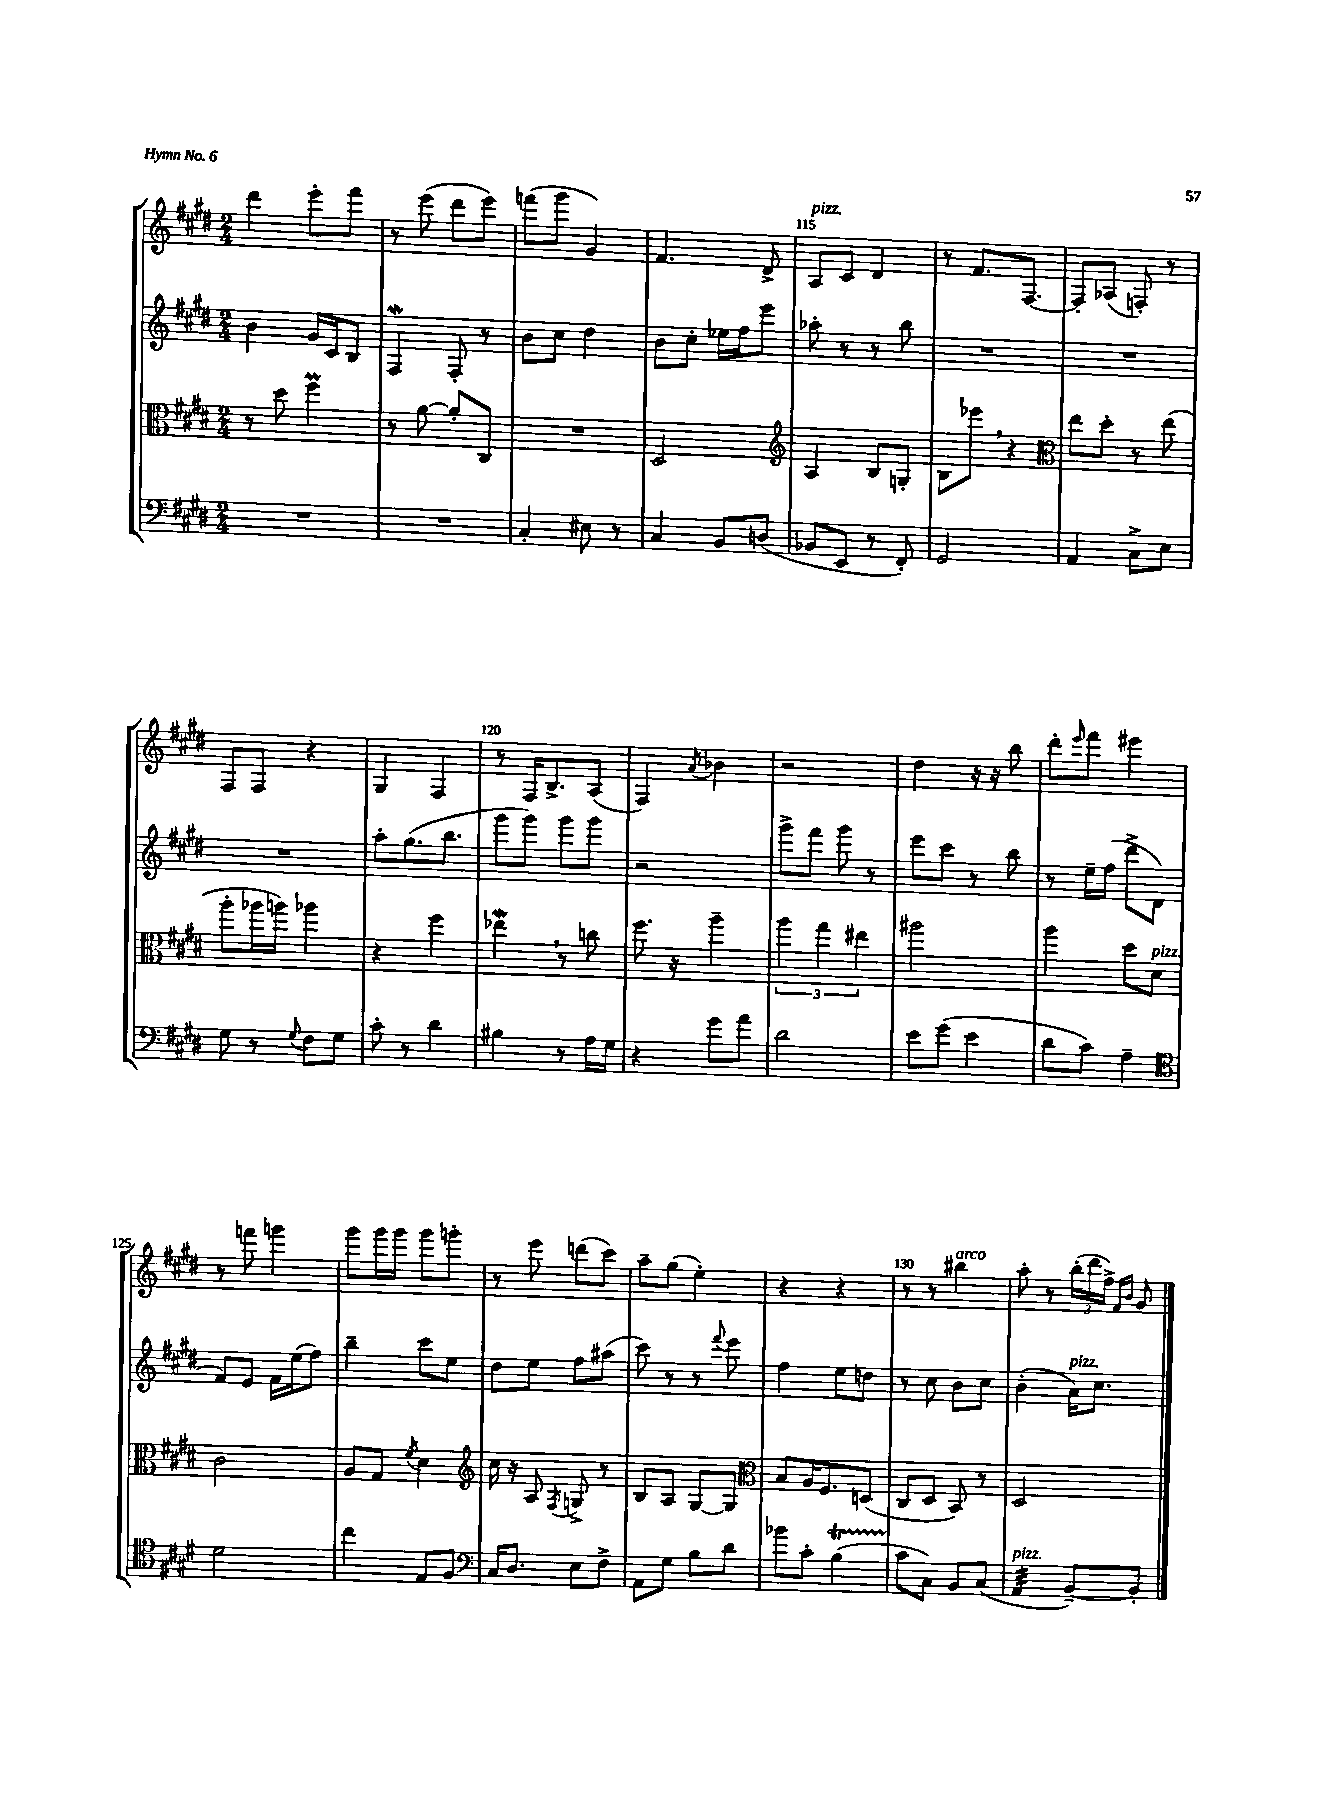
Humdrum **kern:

**kern	**kern	**kern	**kern
*staff4	*staff3	*staff2	*staff1
*clefF4	*clefC3	*clefG2	*clefG2
*k[f#c#g#d#]	*k[f#c#g#d#]	*k[f#c#g#d#]	*k[f#c#g#d#]
*M2/4	*M2/4	*M2/4	*M2/4
2r	8r	4b\	4ddd#\
.	8dd#\	.	.
.	4ff#\	16g#/LL	8eee'\L
.	.	16c#/J	.
.	.	8B/J	8fff#\J
=	=	=	=
2r	8r	4F#/	8r
.	[8a\	.	(8eee\
.	8a'/]L	8F#'/	8ddd#\L
.	8C#/J	8r	8eee\J)
=	=	=	=
4C#'/	2r	8b\L	(8fff\L
.	.	8cc#\J	8ggg#\J
8E#\	.	4dd#\	4g#/)
8r	.	.	.
=	=	=	=
4C#/	2D#/	8b\L	4.f#/
.	.	8cc#'\J	.
8BB/L	.	16ee-\LL	.
.	.	16ff#\J	.
(8D/J	.	8eee\J	8d#^/
=	=	=	=
*	*clefG2	*	*
8BB-/L	4A/	8aa-'\	8A/L
8EE/J	.	8r	8c#/J
8r	8B/L	8r	4d#/
8FF#'/)	8G'/J	8bb\	.
=	=	=	=
2GG#/	8B\L	2r	8r
.	8eee-\J	.	8.f#/L
.	4r	.	.
.	.	.	[8.F#/J
=	=	=	=
*	*clefC3	*	*
4AA/	8ee\L	2r	8F#'/]L
.	8dd#'\J	.	(8A-/J
8C#^\L	8r	.	8F'/)
8E\J	(8ee\	.	8r
=	=	=	=
8G#\	8aa'\L	2r	8F#/L
8r	16aa-\L	.	8F#/J
.	16aa\JJ)	.	.
8qqG#/	.	.	.
8F#\L	4aa-\	.	4r
8G#\J	.	.	.
=	=	=	=
8c#'\	4r	8aa'\L	4G#/
8r	.	(8.gg#\	.
4d#\	4ff#\	.	4F#/
.	.	8.bb\J	.
=	=	=	=
4B#\	4ee-\	8ggg#\L	8r
.	.	8ggg#\J)	16F#/LK
.	.	.	8.B^/
8r	8r	8ggg#\L	.
16A\LL	8cc\	8ggg#\J	(8A/J
16G#\JJ	.	.	.
=	=	=	=
4r	8.ff#\	2r	4F#/)
.	16r	.	.
.	.	.	8qa/
8g#\L	4aa~\	.	4b-\
8a\J	.	.	.
=	=	=	=
2d#\	6aa\	8ggg#^\L	2r
.	.	8fff#\J	.
.	6gg#\	.	.
.	.	8ggg#\	.
.	6ee#\	.	.
.	.	8r	.
=	=	=	=
8e\L	2aa#\	8eee\L	4dd#\
(8g#\J	.	8ccc#\J	.
4e\	.	8r	16r
.	.	.	16r
.	.	8bb\	8bb\
=	=	=	=
8d#\L	4aa\	8r	8ddd#'\L
.	.	.	16qqeee/
8c#\J)	.	16ee~\LL	8fff#\J
.	.	(16ff#\JJ	.
4A~\	8dd#\L	8ddd#^\L	4eee#\
.	8d#\J	8d#\J	.
=	=	=	=
*clefC4	*	*	*
2d#\	2c#\	8f#/L)	8r
.	.	8e/J	8fff\
.	.	16f#\LL	4ggg\
.	.	(16ee\J	.
.	.	8ff#\J)	.
=	=	=	=
4cc#\	8A/L	4bb~\	8ggg#\L
.	8G#/J	.	16ggg#\L
.	.	.	16ggg#\JJ
.	8qf#/	.	.
8E/L	4d#\	8ccc#\L	8ggg#\L
8F#/J	.	8ee\J	8ggg'\J
=	=	=	=
*clefF4	*clefG2	*	*
16C#/LK	16cc#\	8dd#\L	8r
8.D#/J	16r	.	.
.	8A/	8ee\J	8eee\
.	8qF#/	.	.
8E\L	8G^/	8ff#\L	(8ddd\L
8F#^\J	8r	(8aa#\J	8ccc#\J)
=	=	=	=
8AA\L	8B/L	8ccc#\)	8aa~\L
8G#\J	8A/J	8r	(8gg#\J
8B\L	[8G#/L	8r	4ee'\)
.	.	8qqfff#/	.
8d#\J	8G#/]J	8eee\	.
=	=	=	=
*	*clefC3	*	*
8b-\L	8B/L	4ff#\	4r
8c#'\J	16A/K	.	.
.	8.F#/	.	.
(4B\	.	8ee\L	4r
.	(8D/J	8dd\J	.
=	=	=	=
8c#\L	8C#/L	8r	8r
8C#\J)	8D#/J	8cc#\	8r
8BB/L	8BB/)	8b\L	4bb#\
(8C#/J	8r	8cc#\J	.
=	=	=	=
4AA/	2D#/	(4b'\	8aa'\
.	.	.	8r
[8BB~/L)	.	16a\LK)	(24bb'\LL
.	.	.	24ddd#\
.	.	8.cc#\J	.
.	.	.	24ff#^\JJ)
.	.	.	16qqf#/LL
.	.	.	16qqb/JJ
8BB'/]J	.	.	8g#/
==	==	==	==
*-	*-	*-	*-
